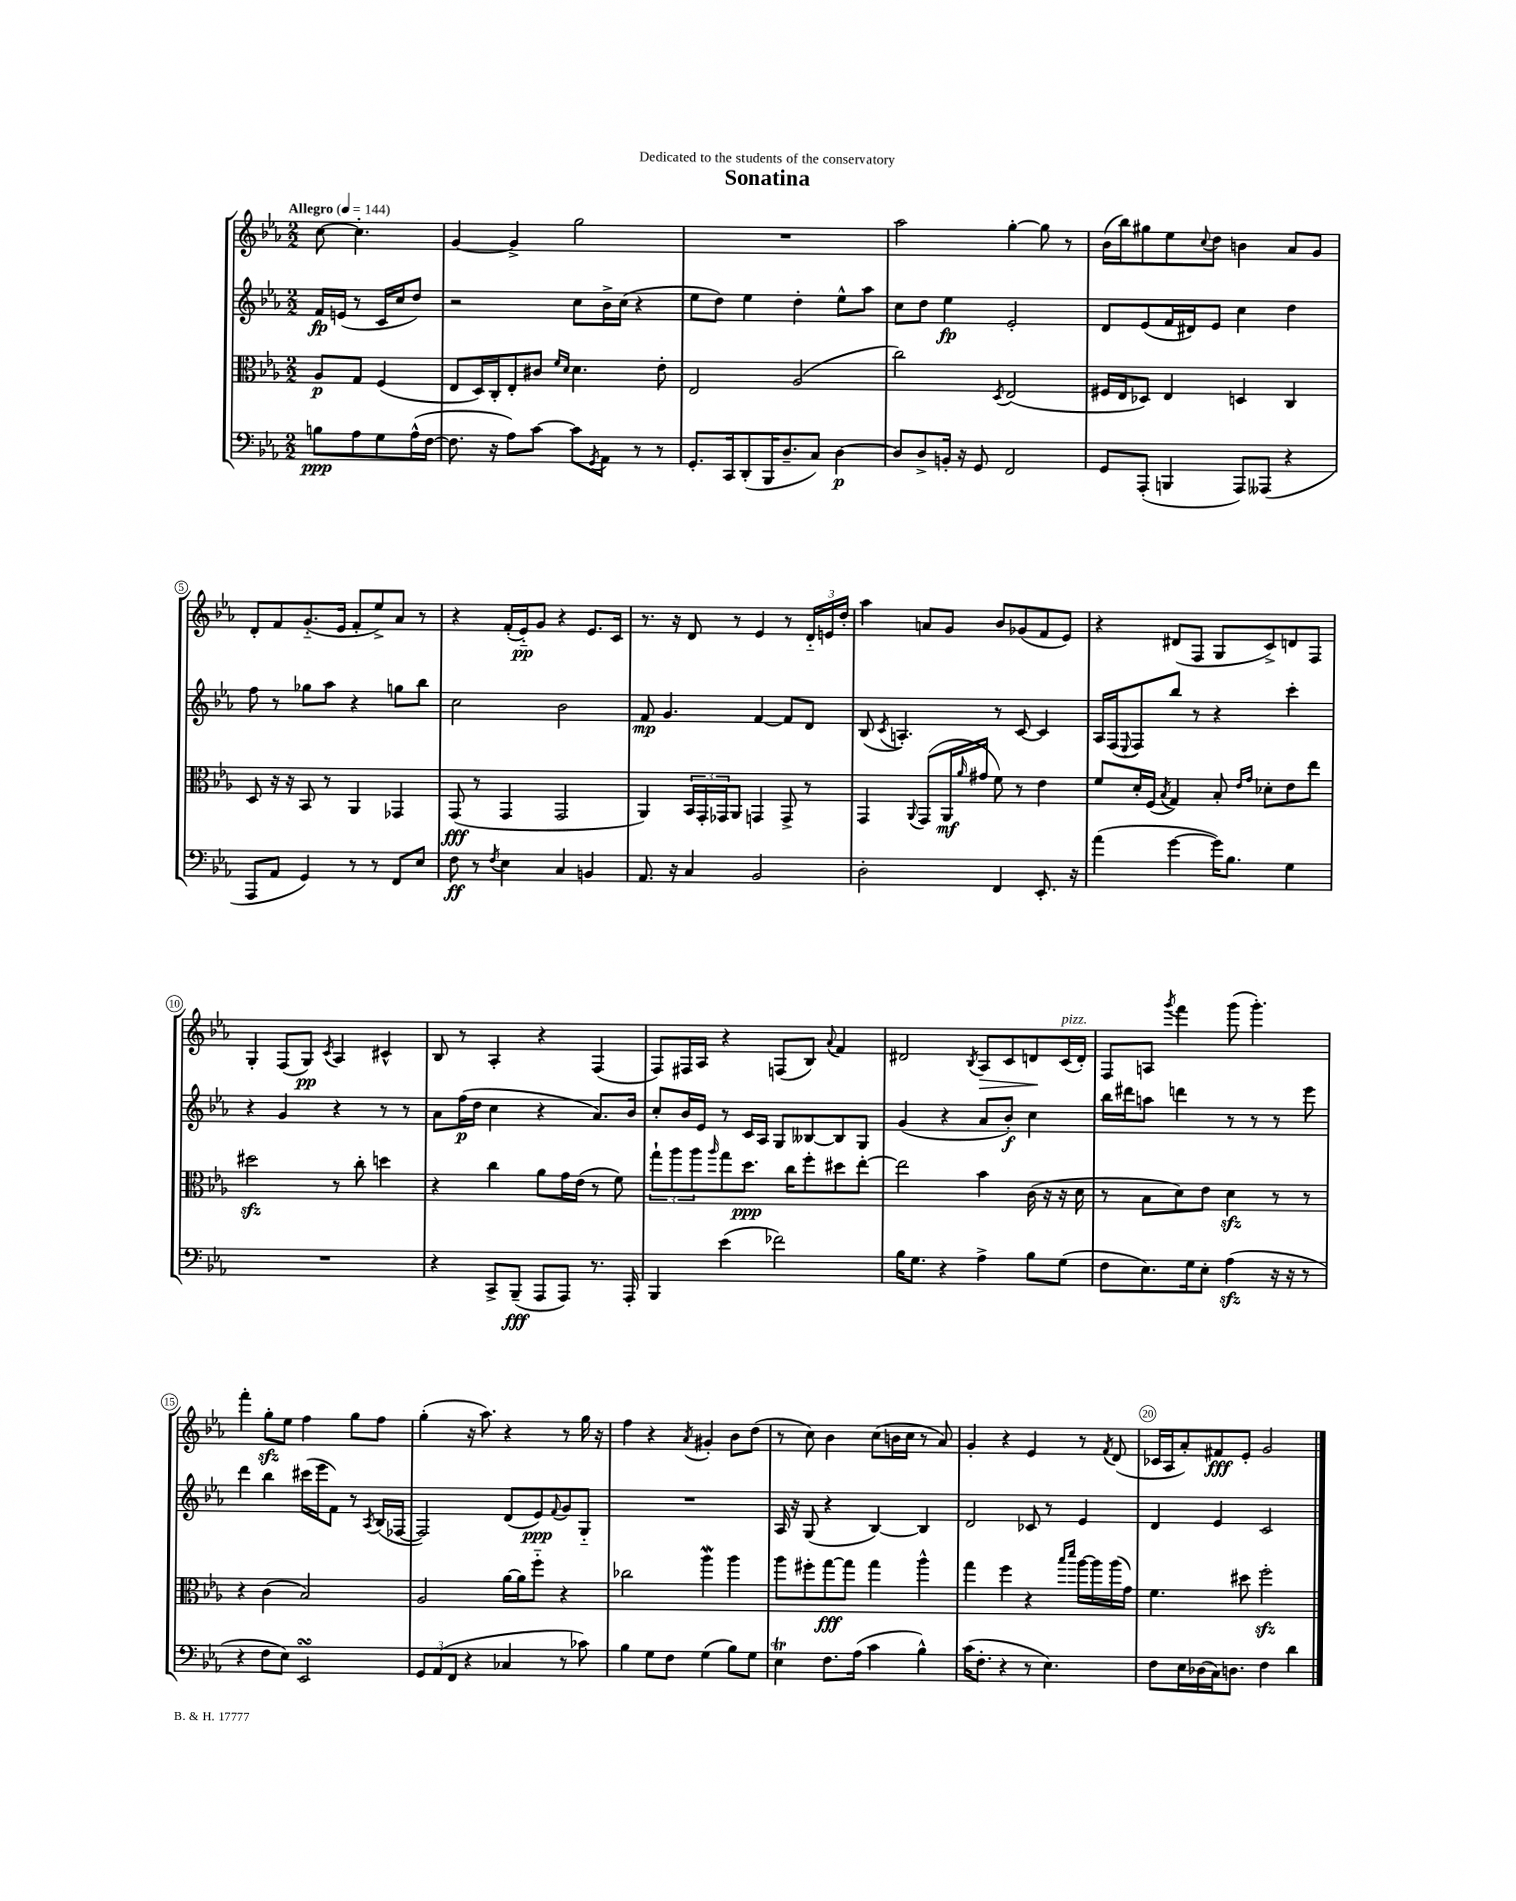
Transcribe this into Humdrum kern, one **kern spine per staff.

**kern	**kern	**kern	**kern
*staff4	*staff3	*staff2	*staff1
*clefF4	*clefC3	*clefG2	*clefG2
*k[b-e-a-]	*k[b-e-a-]	*k[b-e-a-]	*k[b-e-a-]
*M2/2	*M2/2	*M2/2	*M2/2
*MM144	*MM144	*MM144	*MM144
8B	8A-	16f	[8cc
.	.	(16e	.
8A-	8G	8r	4.cc']
8G	(4F	16c	.
.	.	16cc	.
(16A-^^	.	8dd)	.
[16F	.	.	.
=	=	=	=
8.F]	8E-	2r	[4g
.	16D)	.	.
16r	16C'	.	.
8A-)	8E-'	.	4g^]
[8c	8c#	.	.
.	16qqf	.	.
.	16qqd	.	.
8c]	4.d	8cc	2gg
8qGG	.	.	.
8AA-	.	16b-^	.
.	.	(16cc	.
8r	.	4r	.
8r	8e-'	.	.
=	=	=	=
8.GG'	2E-	8ee-	1r
.	.	8dd)	.
16CC	.	.	.
(8DD'	.	4ee-	.
16BBB-	.	.	.
8.D~	.	.	.
.	(2A-	4dd'	.
8C)	.	.	.
[4D	.	8ee-^^	.
.	.	8aa-	.
=	=	=	=
8D]	2cc)	8cc	2aa-
8D^	.	8dd	.
16BB'	.	4ee-	.
16r	.	.	.
8GG	.	.	.
.	8qD	.	.
2FF	(2E-	2e-'	[4gg'
.	.	.	8gg]
.	.	.	8r
=	=	=	=
8GG	16F#	8d	(16b-
.	16E-	.	16bb-)
(8AAA-'	8D-)	(8e-	8gg#
4BBB	4E-	16f	8ee-
.	.	16d#)	.
.	.	.	8qqcc
.	.	8e-	8dd
8AAA-)	4D	4cc	4b
(8AAA--	.	.	.
4r	4C	4dd	8a-
.	.	.	8g
=	=	=	=
8AAA-	8D	8ff	8d'
8AA-	16r	8r	8f
.	16r	.	.
4GG)	8BB-	8gg-	(8.g'~
.	8r	8aa-	.
.	.	.	16e-
8r	4AA-	4r	8f'
8r	.	.	8ee-^)
8FF	4GG-	8gg	8a-
8E-	.	8bb-	8r
=	=	=	=
8F	(8GG	2cc	4r
8r	8r	.	.
8qF	.	.	.
4E-	4GG	.	(16f'
.	.	.	16e-'~)
.	.	.	8g
4C	2GG	2b-	4r
4BB	.	.	8.e-
.	.	.	16c
=	=	=	=
8.AA-	4AA-)	8f	8.r
.	.	4.g	.
16r	.	.	16r
4C	24BB-	.	8d
.	24GG'	.	.
.	24GG-	.	.
.	8AA-	.	8r
2BB-	4GG	[4f	4e-
.	8GG^	8f]	8r
.	8r	8d	24d'~
.	.	.	24e
.	.	.	24dd'
=	=	=	=
2D'	4GG	(8B-	4aa-
.	.	8qc	.
.	.	4.A')	.
.	8qqAA-	.	.
.	(8GG	.	8a
.	16AA-	.	8g
.	16qqa-	.	.
.	16g#	.	.
4FF	8f)	8r	8b-
.	8r	[8c	(8g-
8.EE-'	4e-	4c]	8f
.	.	.	8e-)
16r	.	.	.
=	=	=	=
(4a-	8f	16A-	4r
.	.	(16F	.
.	.	8qqE-	.
.	16d'	8F)	.
.	(16F	.	.
.	8qB-	.	.
[4g	4G)	8bb-	(8d#
.	.	8r	8F
16g])	8B-'	4r	8G
8.B-	.	.	.
.	16qqe-	.	.
.	16qqg	.	.
.	8d-'	.	8c^)
4G	8e-	4ccc'	8d
.	8ee-	.	8F
=	=	=	=
1r	2dd#	4r	4G'
.	.	4g	(8F
.	.	.	8G)
.	.	.	8qc
.	8r	4r	4A-
.	8cc'	.	.
.	4dd	8r	4c#^^
.	.	8r	.
=	=	=	=
4r	4r	8a-	8B-
.	.	(16ff	8r
.	.	16dd	.
8CC^	4cc	4cc	4A-'
(8BBB-~	.	.	.
8AAA-	8a-	4r	4r
8AAA-)	16g	.	.
.	(16e-	.	.
8.r	8r	8.a-)	(4F
.	8f)	.	.
16AAA-'	.	16b-	.
=	=	=	=
4BBB-	12gg`	8cc'	8F)
.	12aa-	.	.
.	.	16b-	16F#
.	12aa-	.	.
.	.	16e-	16A-
.	16qqaa-	.	.
(4e-	8gg	8r	4r
.	8.dd	16c	.
.	.	16A-	.
2f-)	.	8G	(8F
.	16cc	.	.
.	8ff'	[8B--	8B-)
.	.	.	8qqa-
.	8dd#	8B--]	4f
.	[8ee-'	8G	.
=	=	=	=
16B-	2ee-]	(4g	2d#
8.G	.	.	.
4r	.	4r	.
.	.	.	8qB-
4A-^	4b-	8a-	8A-
.	.	8b-')	8c
8B-	(16c	4cc	8d
.	16r	.	.
(8G	16r	.	(16c
.	16d	.	16d')
=	=	=	=
8F	8r	16bb-	8F
.	.	16ddd#	.
8.E-)	8B-	8aa	8A
.	.	.	8qggg
.	8d)	4ddd	4fff
16G	.	.	.
8E-'	8e-	.	.
(4A-	4d	8r	(8ggg
.	.	8r	4.ggg')
16r	8r	8r	.
16r	.	.	.
8r	8r	8eee-	.
=	=	=	=
4r	4r	4ddd	4fff'
8F	(4c	4bb-	8gg'
8E-)	.	.	8ee-
2EE-	2B-)	(16ccc#	4ff
.	.	16eee-	.
.	.	8f)	.
.	.	8r	8gg
.	.	8qA-	.
.	.	(16B-	8ff
.	.	[16F-	.
=	=	=	=
12GG	2A-	2F-])	(4gg'
(12AA-	.	.	.
12FF	.	.	.
4r	.	.	16r
.	.	.	8.aa-)
4C-	[16a-	(8d	4r
.	16a-]	.	.
.	8ff'~	8e-)	.
.	.	8qqf	.
8r	4r	8g	8r
8c-)	.	8G'~	16gg
.	.	.	16r
=	=	=	=
4B-	2cc-	1r	4ff
8G	.	.	4r
8F	.	.	.
.	.	.	8qa-
(4G	4aa-	.	4g#'
8B-)	4aa-	.	8b-
8G	.	.	(8dd
=	=	=	=
4E-	8aa-	16A-	8r
.	.	16r	.
.	8ff#'	(8G	8cc)
8.F	[8gg	4r	4b-
.	8gg]	.	.
(16A-	.	.	.
4c	4gg	[4B-)	(8cc
.	.	.	16b
.	.	.	16cc
4B-^^)	4aa-^^	4B-]	8r
.	.	.	8a-)
=	=	=	=
(16c	4gg	2d	4g'
8.F'	.	.	.
4r	4ff	.	4r
8r	4r	8c-	4e-
4.E-)	.	8r	.
.	16qqbb-	.	.
.	16qqddd	.	.
.	[16aa-	4e-	8r
.	16aa-]	.	.
.	.	.	8qf
.	(16aa-	.	(8d
.	16g)	.	.
=	=	=	=
8F	4.f	4d	16c-
.	.	.	16A-
16E-	.	.	8a-')
(16D-	.	.	.
16C)	.	4e-	8f#
8.D	.	.	.
.	8dd#	.	8e-'
4F	2ff'	2c	2g
4d	.	.	.
==	==	==	==
*-	*-	*-	*-
